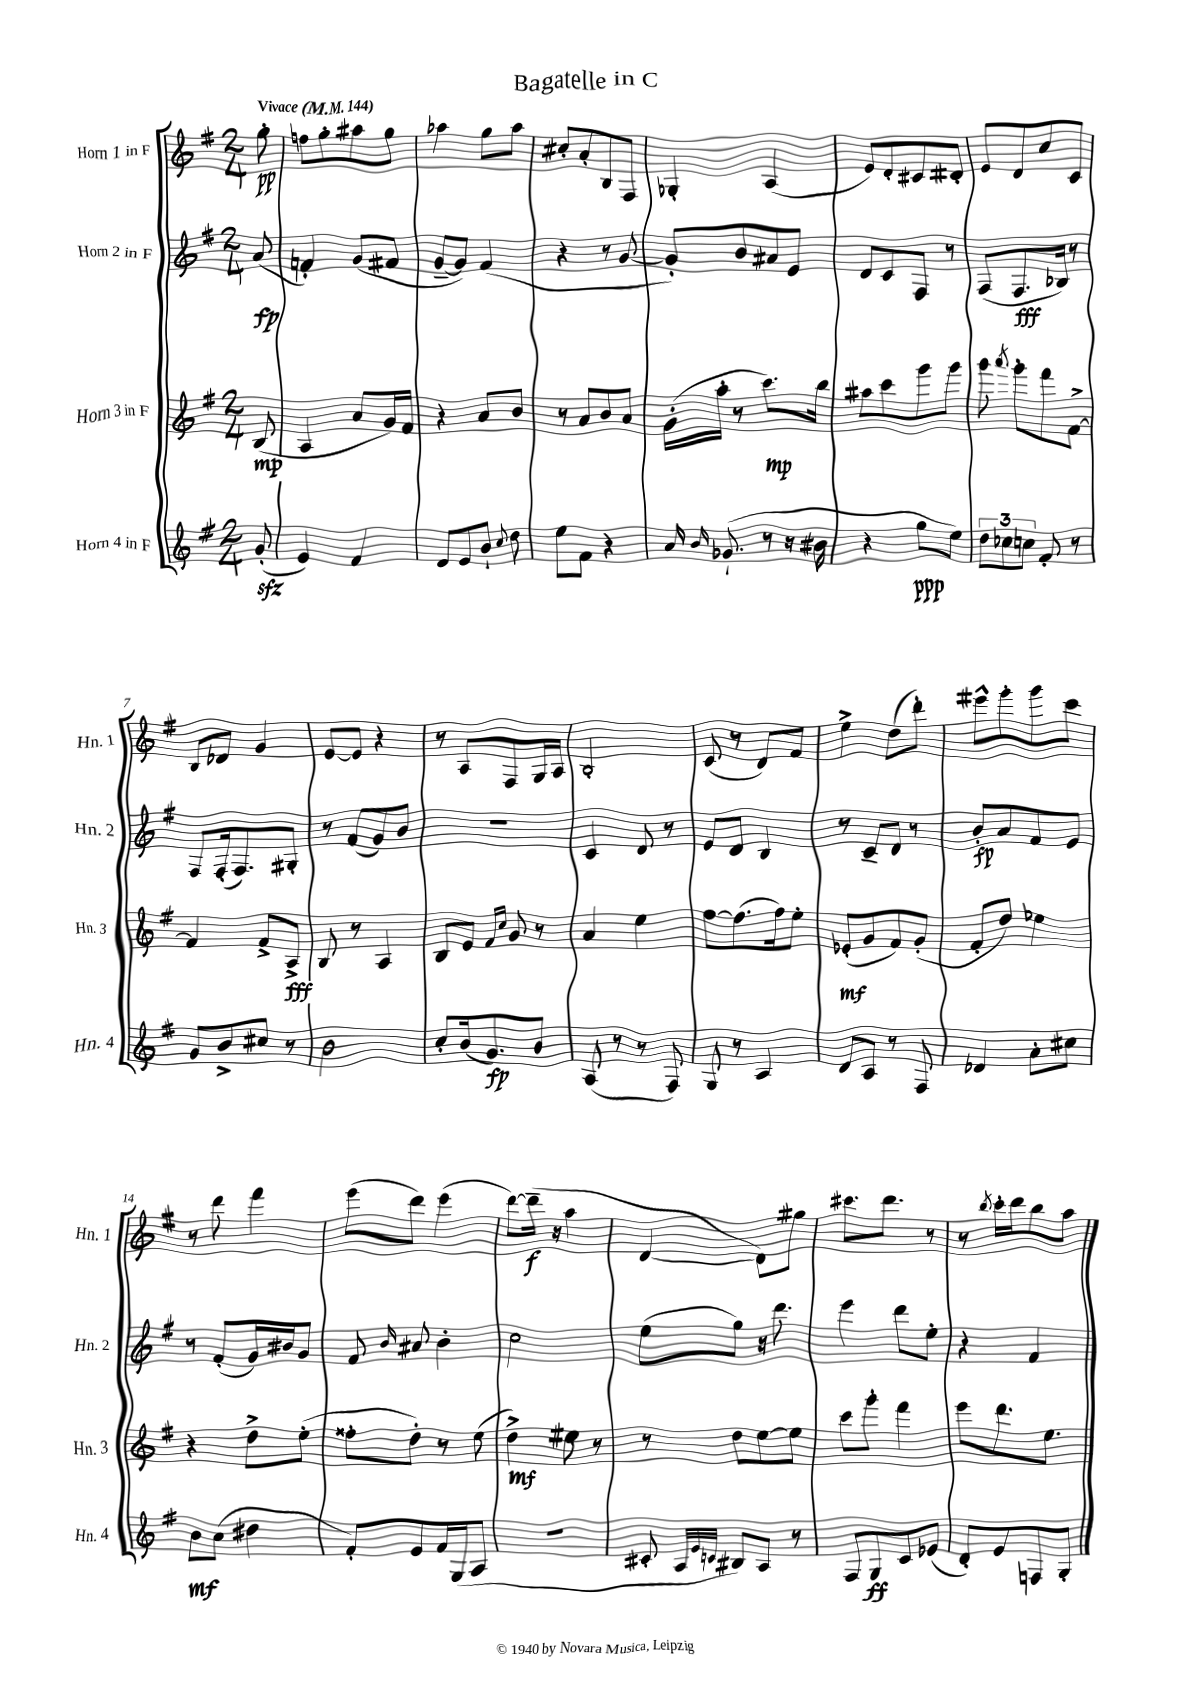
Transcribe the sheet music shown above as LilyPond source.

\header { title = "Bagatelle in C" }
<<
\new StaffGroup <<
\new Staff = "s0" \with { instrumentName = "Horn 1 in F" shortInstrumentName = "Hn. 1" } {
    \clef treble \key g \major \numericTimeSignature \time 2/4 \partial 8 \tempo "Vivace" 4 = 144
    \autoBeamOff g''8-.\pp |
    f''8[ g''8-. ais''8 g''8] |
    aes''4 g''8[ aes''8] |
    cis''8[-. a'8-. b8 fis8] |
    ges4-. a4( |
    e'8[) d'8-. cis'8 dis'8]-. |
    e'8[ d'8 c''8 c'8] |
    b8[ des'8] g'4 |
    e'8[~ e'8] r4 |
    r8 a8[ fis8 g16 a16] |
    b2-. |
    c'8( r8 d'8[) fis'8] |
    e''4-> d''8[( d'''8]-.) |
    eis'''8[-^ g'''8-. g'''8 c'''8] |
    r8 d'''8 fis'''4 |
    e'''8[( d'''8]) e'''4( |
    d'''8[~) d'''16]--\f( r16 a''4 |
    d'4~ d'8[) gis''8] |
    cis'''8.[ d'''8.] r8 |
    r8 \acciaccatura { b''8 } c'''16[-. d'''16 b''8 a''8] \bar "|." |
}
\new Staff = "s1" \with { instrumentName = "Horn 2 in F" shortInstrumentName = "Hn. 2" } {
    \clef treble \key g \major \numericTimeSignature \time 2/4 \partial 8
    \autoBeamOff a'8\fp( |
    f'4-.) g'8[( fis'8] |
    g'8[~-- g'8]) fis'4( |
    r4 r8 g'8~ |
    g'8[-.) b'8 ais'8 e'8] |
    d'8[ c'8 fis8] r8 |
    fis8[( fis8.\fff bes16]) r8 |
    fis8[ fis16-.( fis8.) gis8]-. |
    r8 fis'8[( g'8) b'8] |
    R2 |
    c'4 d'8 r8 |
    e'8[ d'8] b4 |
    r8 c'8[-- d'8] r8 |
    b'8[-.\fp a'8 fis'8 e'8] |
    r8 fis'8[-.( g'16) bis'16 g'8] |
    fis'8 \grace { b'16 } ais'8 b'4-. |
    c''2 |
    e''8[( g''8]) r16 d'''8. |
    e'''4 d'''8[ e''8]-. |
    r4 fis'4 \bar "|." |
}
\new Staff = "s2" \with { instrumentName = "Horn 3 in F" shortInstrumentName = "Hn. 3" } {
    \clef treble \key g \major \numericTimeSignature \time 2/4 \partial 8
    \autoBeamOff b8\mp( |
    a4 a'8[ g'16) fis'16] |
    r4 a'8[ b'8] |
    r8 a'8[ b'8 a'8] |
    g'16[-.( a''16]-. r8 c'''8.[\mp) b''16] |
    ais''8[ c'''8 g'''8 g'''8] |
    g'''8 \acciaccatura { a'''8 } g'''8[-. fis'''8 fis'8]~-> |
    fis'4 fis'8[-> a8]->\fff |
    b8 r8 a4 |
    b8[ e'8] \grace { fis'16[ c''16] } g'8 r8 |
    a'4 e''4 |
    fis''8[~ fis''8.( fis''16) e''8]-. |
    ees'8[-.\mf( g'8 fis'8) g'8]-.( |
    fis'8[-. d''8]) ees''4 |
    r4 d''8[-> e''8]-.( |
    fisis''8[-. d''8]-.) r8 e''8( |
    d''4->\mf) eis''8 r8 |
    r8 d''8[ e''8~ e''8] |
    c'''8[ g'''8]-. fis'''4 |
    e'''8[ d'''8. e''8.] \bar "|." |
}
\new Staff = "s3" \with { instrumentName = "Horn 4 in F" shortInstrumentName = "Hn. 4" } {
    \clef treble \key g \major \numericTimeSignature \time 2/4 \partial 8
    \autoBeamOff g'8-.\sfz( |
    e'4) fis'4 |
    d'8[ e'8 b'8]-! \appoggiatura { c''8 } d''8 |
    e''8[ fis'8] r4 |
    a'16 \grace { b'16 } ges'8.-!( r8 r16 bis'16 |
    r4 g''8[\ppp e''8]) |
    \tuplet 3/2 { d''8[ ces''8 c''8] } fis'8-. r8 |
    g'8[ b'8-> cis''8] r8 |
    b'2 |
    c''8[-. b'16( g'8.\fp) b'8] |
    a8( r8 r8 fis8) |
    g8 r8 a4 |
    d'8[ a8] r8 fis8 |
    des'4 a'8[-. cis''8] |
    b'8[\mf c''8]( dis''4 |
    fis'8[-.) e'8 fis'16 g16( a8] |
    R2 |
    cis'8-. \grace { a32[ e'32 c'32] } bis8[) a8] r8 |
    fis8[ g8\ff c'8 ees'8]( |
    d'8[-.) e'8 f8 g8]-. \bar "|." |
}
>>
>>
